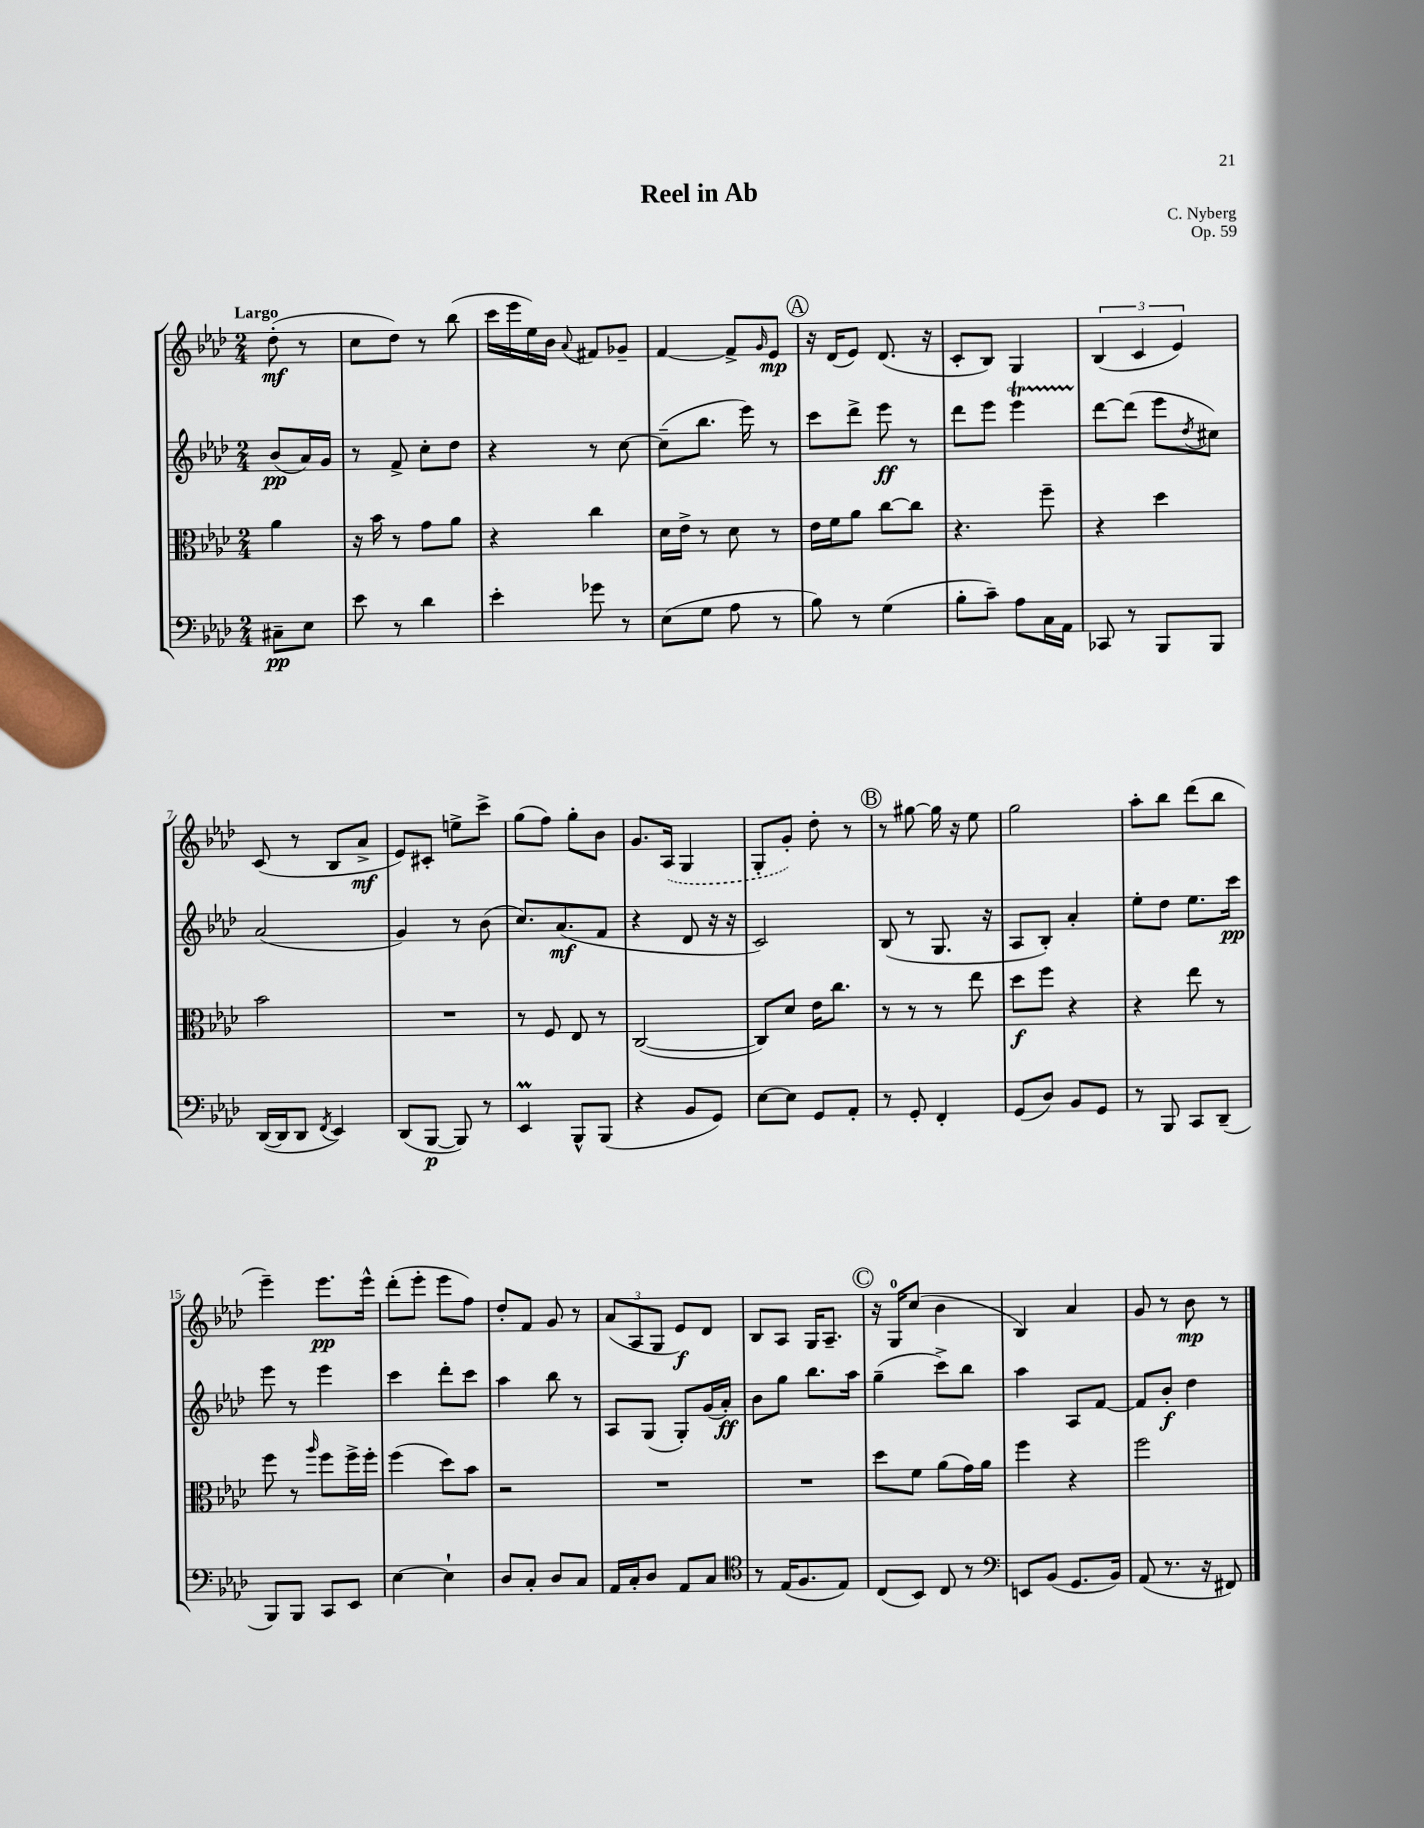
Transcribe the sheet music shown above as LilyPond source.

\header { title = "Reel in Ab" composer = "C. Nyberg" opus = "Op. 59" }
<<
\new StaffGroup <<
\new Staff = "s0" {
    \clef treble \key aes \major \numericTimeSignature \time 2/4 \partial 4 \tempo "Largo"
    des''8-.\mf( r8 |
    c''8 des''8) r8 bes''8( |
    c'''16 ees'''16 ees''16) bes'16 \appoggiatura { aes'8 } fis'8 ges'8-- |
    f'4~ f'8-> \grace { g'16 } ees'8\mp |
    \mark \markup { \circle "A" } r16 des'16( ees'8) des'8.( r16 |
    c'8-. bes8) g4 |
    \tuplet 3/2 { bes4( c'4 ees'4) } |
    c'8( r8 bes8 aes'8->\mf |
    ees'8) cis'8-. e''8-> c'''8-> |
    g''8( f''8) g''8-. bes'8 |
    g'8. \once \slurDashed aes16( g4 |
    g8-. g'8-.) des''8-. r8 |
    \mark \markup { \circle "B" } r8 gis''8~ gis''16 r16 ees''8 |
    g''2 |
    aes''8-. bes''8 des'''8( bes''8 |
    ees'''4--) ees'''8.\pp ees'''16-^ |
    des'''8-.( ees'''8-. ees'''8 f''8) |
    des''8-. f'8 g'8 r8 |
    \tuplet 3/2 { aes'8( aes8 g8 } ees'8\f) des'8 |
    bes8 aes8 g16 aes8.-- |
    \mark \markup { \circle "C" } r16 g16-0 c''8( bes'4 |
    bes4) aes'4 |
    g'8 r8 bes'8\mp r8 \bar "|." |
}
\new Staff = "s1" {
    \clef treble \key aes \major \numericTimeSignature \time 2/4 \partial 4
    bes'8\pp( aes'16) g'16 |
    r8 f'8-> c''8-. des''8 |
    r4 r8 c''8~ |
    c''8--( bes''8. ees'''16) r8 |
    \mark \markup { \circle "A" } c'''8 des'''8-> ees'''8\ff r8 |
    des'''8 ees'''8 ees'''4\startTrillSpan |
    des'''8~\stopTrillSpan des'''8( ees'''8 \acciaccatura { des''8 } cis''8) |
    aes'2( |
    g'4) r8 bes'8( |
    c''8.) aes'8.\mf( f'8 |
    r4 des'8 r16 r16 |
    c'2) |
    \mark \markup { \circle "B" } bes8( r8 g8. r16 |
    aes8 bes8-.) aes'4-. |
    ees''8-. des''8 ees''8. c'''16\pp |
    ees'''8 r8 ees'''4 |
    c'''4 des'''8-. c'''8 |
    aes''4 bes''8 r8 |
    aes8 g8( g8-.) g'16( aes'16-.\ff) |
    bes'8 g''8 bes''8. aes''16 |
    \mark \markup { \circle "C" } g''4--( c'''8->) bes''8 |
    aes''4 aes8 f'8~ |
    f'8 bes'8-.\f des''4 \bar "|." |
}
\new Staff = "s2" {
    \clef alto \key aes \major \numericTimeSignature \time 2/4 \partial 4
    aes'4 |
    r16 bes'16 r8 g'8 aes'8 |
    r4 c''4 |
    des'16 ees'16-> r8 des'8 r8 |
    \mark \markup { \circle "A" } ees'16 f'16 aes'8 c''8~ c''8 |
    r4. f''8-- |
    r4 des''4 |
    bes'2 |
    R2 |
    r8 f8 ees8 r8 |
    c2~( |
    c8) des'8 ees'16 c''8. |
    \mark \markup { \circle "B" } r8 r8 r8 ees''8 |
    des''8\f f''8 r4 |
    r4 ees''8 r8 |
    f''8 r8 \grace { aes''16 } f''8 f''16-> f''16-. |
    f''4( des''8) bes'8 |
    r2 |
    R2 |
    R2 |
    \mark \markup { \circle "C" } des''8 f'8 aes'8( g'16) aes'16 |
    f''4 r4 |
    f''2 \bar "|." |
}
\new Staff = "s3" {
    \clef bass \key aes \major \numericTimeSignature \time 2/4 \partial 4
    cis8--\pp ees8 |
    ees'8 r8 des'4 |
    ees'4-. ges'8 r8 |
    ees8( g8 aes8 r8 |
    \mark \markup { \circle "A" } bes8) r8 g4( |
    bes8-. c'8--) aes8 c16 aes,16 |
    ces,8 r8 bes,,8 bes,,8 |
    des,16~( des,16 des,8 \acciaccatura { f,8 } ees,4) |
    des,8( bes,,8~\p bes,,8) r8 |
    ees,4\prall bes,,8-^ bes,,8( |
    r4 bes,8 g,8) |
    ees8~ ees8 g,8 aes,8-. |
    \mark \markup { \circle "B" } r8 g,8-. f,4-. |
    g,8( des8) bes,8 g,8 |
    r8 bes,,8 c,8 des,8--( |
    bes,,8) bes,,8 c,8 ees,8 |
    ees4~ ees4-! |
    des8 c8-. des8 c8 |
    aes,16 c16-. des8 aes,8 c8 |
    \clef tenor r8 ees16( f8. ees8) |
    \mark \markup { \circle "C" } c8( bes,8) c8 r8 |
    \clef bass e,8 bes,8( g,8. bes,16) |
    aes,8( r8. r16 fis,8) \bar "|." |
}
>>
>>
